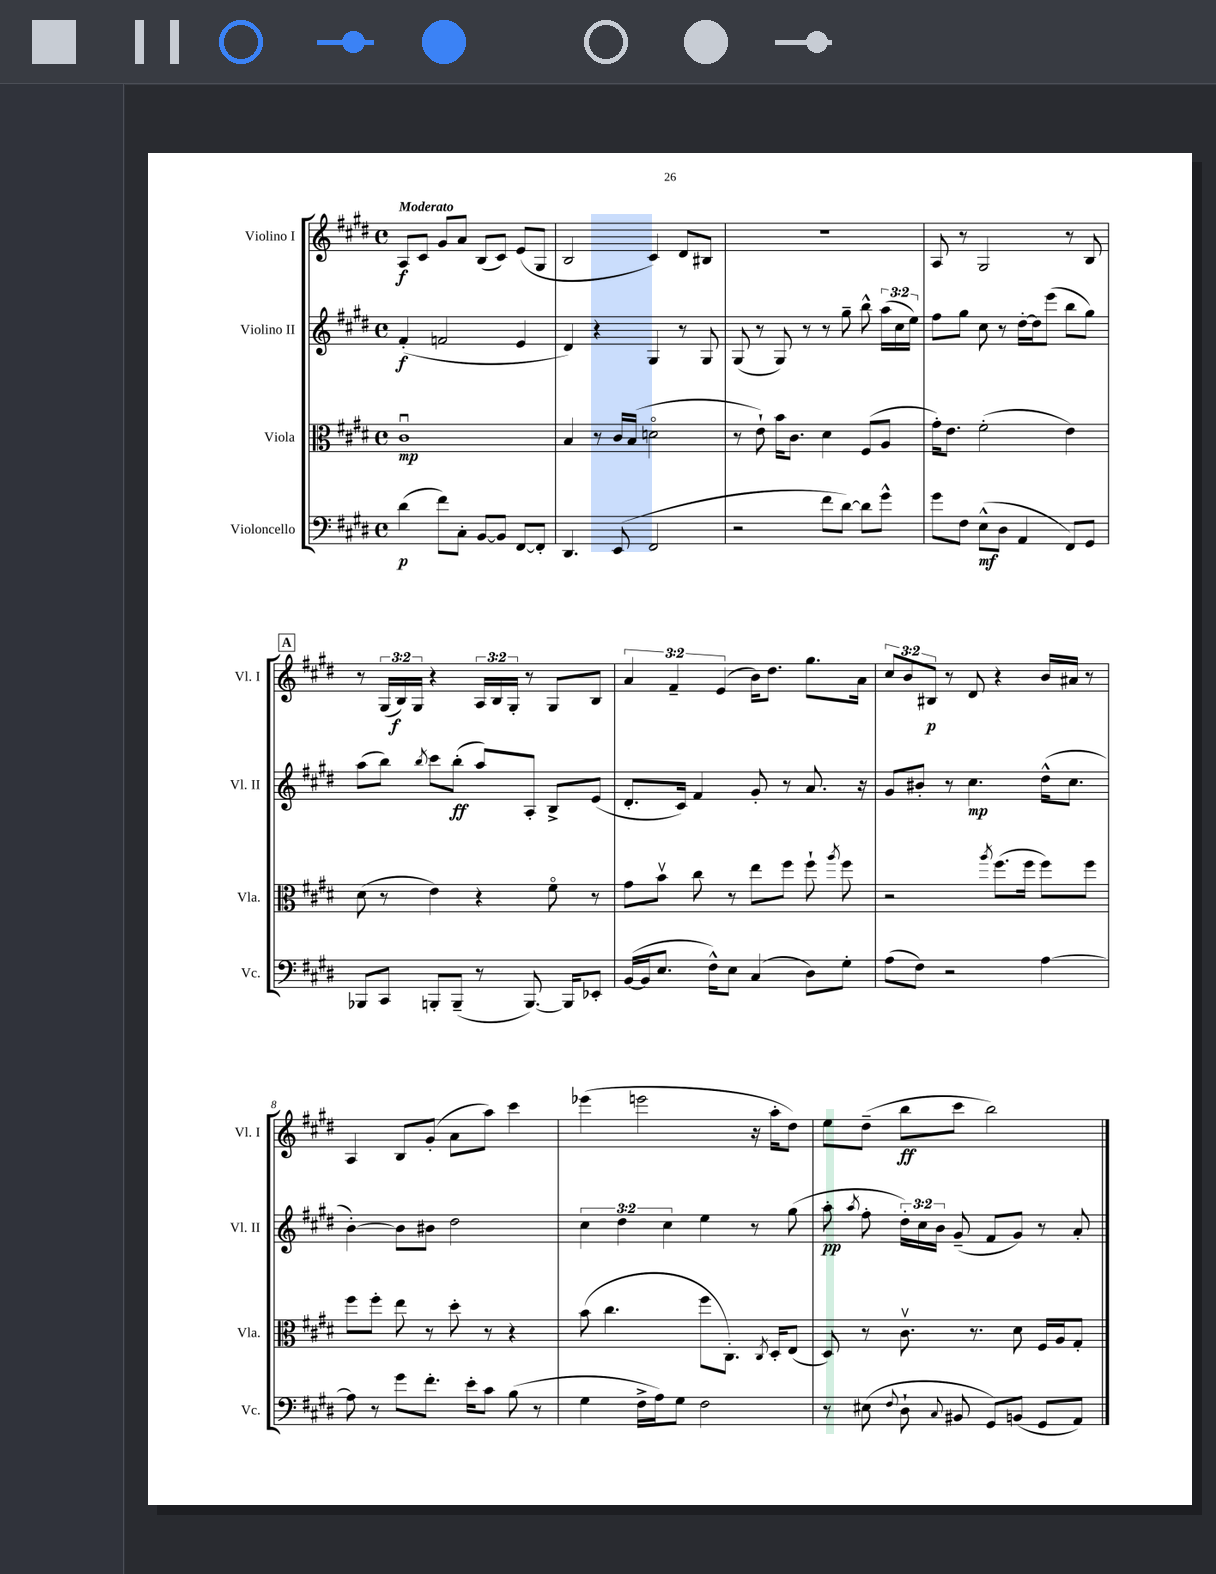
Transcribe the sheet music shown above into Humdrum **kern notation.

**kern	**dynam	**kern	**dynam	**kern	**dynam	**kern	**dynam
*part4	*part4	*part3	*part3	*part2	*part2	*part1	*part1
*staff4	*staff4	*staff3	*staff3	*staff2	*staff2	*staff1	*staff1
*I"Violoncello	*	*I"Viola	*	*I"Violino II	*	*I"Violino I	*
*I'Vc.	*	*I'Vla.	*	*I'Vl. II	*	*I'Vl. I	*
*clefF4	*	*clefC3	*	*clefG2	*	*clefG2	*
*k[f#c#g#d#]	*	*k[f#c#g#d#]	*	*k[f#c#g#d#]	*	*k[f#c#g#d#]	*
*M4/4	*	*M4/4	*	*M4/4	*	*M4/4	*
*met(c)	*	*met(c)	*	*met(c)	*	*met(c)	*
=1	=1	=1	=1	=1	=1	=1	=1
!	!	!	!	!	!	!LO:TX:a:B:t=Moderato	!
(4d#\	p	1c#u	mp	(4f#'/	f	8A/L	f
.	.	.	.	.	.	8c#/J	.
8f#\L)	.	.	.	2fn/	.	8g#/L	.
8C#'\J	.	.	.	.	.	8a/J	.
[8BB/L	.	.	.	.	.	(8B/L	.
8BB/J]	.	.	.	.	.	8c#/J)	.
[8FF#/L	.	.	.	4e/	.	(8e/L	.
8FF#'/J]	.	.	.	.	.	8G#/J	.
=2	=2	=2	=2	=2	=2	=2	=2
4.DD#/	.	4B/	.	4d#/)	.	2B/	.
.	.	8r	.	4r	.	.	.
(8EE/	.	16c#/LL	.	.	.	.	.
.	.	(16B/JJ	.	.	.	.	.
2FF#/	.	2dn\	.	4G#/	.	4c#/)	.
.	.	.	.	8r	.	8d#/L	.
.	.	.	.	8G#/	.	8B#X/J	.
=3	=3	=3	=3	=3	=3	=3	=3
2r	.	8r	.	(8G#/	.	1r	.
.	.	8e`\)	.	8r	.	.	.
.	.	16b\KL	.	8G#/)	.	.	.
.	.	8.c#\J	.	.	.	.	.
.	.	.	.	8r	.	.	.
8f#\L	.	4d#\	.	8r	.	.	.
[8d#\J)	.	.	.	8gg#~\	.	.	.
8d#\L]	.	(8F#/L	.	8bb^^\	.	.	.
8g#^^\J	.	8A/J	.	(24aa\LL	.	.	.
.	.	.	.	24cc#\	.	.	.
.	.	.	.	24ee\JJ)	.	.	.
=4	=4	=4	=4	=4	=4	=4	=4
8g#\L	.	16g#'\KL)	.	8ff#\L	.	8A/	.
.	.	8.e\J	.	.	.	.	.
8F#\J	.	.	.	8gg#\J	.	8r	.
(8E^^\L	mf	(2f#'\	.	8cc#\	.	2G#/	.
8D#\J	.	.	.	8r	.	.	.
4AA/	.	.	.	[16dd#'\LL	.	.	.
.	.	.	.	16dd#\J]	.	.	.
.	.	.	.	(8eee\J	.	.	.
8FF#/L)	.	4e\)	.	8bb\L	.	8r	.
8GG#/J	.	.	.	8gg#\J)	.	8B/	.
!!LO:LB:g=z
!!LO:REH:place=s1:t=A
=5	=5	=5	=5	=5	=5	=5	=5
8BBB-X/L	.	(8d#\	.	(8aa\L	.	8r	.
8CC#/J	.	8r	.	8bb\J)	.	(24G#/LL	.
.	.	.	.	.	.	24B/)	f
.	.	.	.	.	.	24G#/JJ	.
.	.	.	.	8qbb/	.	.	.
8BBBn'/L	.	4e\)	.	8ccc#\L	.	4r	.
(8BBB~/J	.	.	.	(8bb'\J	ff	.	.
8r	.	4r	.	8aa/L)	.	24A/LL	.
.	.	.	.	.	.	24B/	.
.	.	.	.	.	.	24G#'/JJ	.
[8.BBB/)	.	.	.	8A'/J	.	8r	.
.	.	8f#\	.	8B^/L	.	8G#/L	.
16BBB/KL]	.	.	.	.	.	.	.
8EE-X'/J	.	8r	.	(8e/J	.	8B/J	.
=6	=6	=6	=6	=6	=6	=6	=6
([16BB/LL	.	8g#\L	.	8.d#'/L	.	6a/	.
16BB/J]	.	.	.	.	.	.	.
8.E/J	.	8bv\J	.	.	.	.	.
.	.	.	.	.	.	6f#~/	.
.	.	.	.	16c#/Jk)	.	.	.
.	.	8cc#\	.	4f#/	.	.	.
16F#^^\KL)	.	.	.	.	.	.	.
.	.	.	.	.	.	(6e/	.
8E\J	.	8r	.	.	.	.	.
(4C#/	.	8ee\L	.	8g#'/	.	16b\KL)	.
.	.	.	.	.	.	8.dd#\J	.
.	.	8ff#\J	.	8r	.	.	.
8D#\L)	.	8ff#`\	.	8.a/	.	8.gg#\L	.
.	.	8qaa/	.	.	.	.	.
8G#'\J	.	8ff#\	.	.	.	.	.
.	.	.	.	16r	.	16a\Jk	.
=7	=7	=7	=7	=7	=7	=7	=7
(8A\L	.	2r	.	8g#/L	.	12cc#/L	.
.	.	.	.	.	.	12b/	.
8F#\J)	.	.	.	8b#X'/J	.	.	.
.	.	.	.	.	.	12B#X/J	p
2r	.	.	.	8r	.	8r	.
.	.	.	.	4.cc#\	mp	8d#/	.
.	.	8qaa/	.	.	.	.	.
.	.	(8.ff#\L	.	.	.	4r	.
.	.	16ff#\Jk	.	.	.	.	.
[4A\	.	8ff#\L)	.	(16dd#^^\KL	.	16b/LL	.
.	.	.	.	8.cc#\J	.	16a#X/JJ	.
.	.	8ff#\J	.	.	.	8r	.
!!LO:LB:g=z
=8	=8	=8	=8	=8	=8	=8	=8
8A\]	.	8ff#\L	.	[4b'\)	.	4A/	.
8r	.	8ff#'\J	.	.	.	.	.
8g#\L	.	8ee\	.	8b\L]	.	8B/L	.
8.f#'\J	.	8r	.	8b#X\J	.	(8g#'/J	.
.	.	8dd#'\	.	2dd#\	.	8a\L	.
16e'\KL	.	.	.	.	.	.	.
8c#\J	.	8r	.	.	.	8aa\J)	.
(8B\	.	4r	.	.	.	4ccc#\	.
8r	.	.	.	.	.	.	.
=9	=9	=9	=9	=9	=9	=9	=9
4G#\	.	(8b\	.	6cc#\	.	(4eee-X\	.
.	.	4.cc#\	.	.	.	.	.
.	.	.	.	6dd#\	.	.	.
16F#^\LL	.	.	.	.	.	2eeen\	.
16A\J)	.	.	.	.	.	.	.
.	.	.	.	6cc#\	.	.	.
8G#\J	.	.	.	.	.	.	.
2F#\	.	8ff#\L	.	4ee\	.	.	.
.	.	8.C#'\J)	.	.	.	.	.
.	.	.	.	8r	.	16r	.
.	.	8qC#/	.	.	.	.	.
.	.	16D#'/KL	.	.	.	16aa'\KL	.
.	.	(8E/J	.	(8gg#\	.	8dd#\J)	.
=10	=10	=10	=10	=10	=10	=10	=10
8r	.	8D#/)	.	8aa'\	pp	8ee\L	.
.	.	.	.	8qaa/	.	.	.
(8E#X\	.	8r	.	8ff#'\	.	(8dd#~\J	.
8qqF#/	.	.	.	.	.	.	.
8D#`\	.	8.c#v\	.	24dd#'\LL)	.	8bb\L	ff
.	.	.	.	24cc#\	.	.	.
.	.	.	.	24b\JJ	.	.	.
8qqC#/	.	.	.	.	.	.	.
8BB#X/	.	.	.	(8g#~/	.	8ccc#\J	.
.	.	8.r	.	.	.	.	.
8GG#/L)	.	.	.	8f#/L	.	2bb\)	.
(8BBn/J	.	8d#\	.	8g#/J)	.	.	.
8GG#/L	.	16F#/LL	.	8r	.	.	.
.	.	16A/J	.	.	.	.	.
8AA/J)	.	8G#'/J	.	8a'/	.	.	.
==	==	==	==	==	==	==	==
*-	*-	*-	*-	*-	*-	*-	*-
